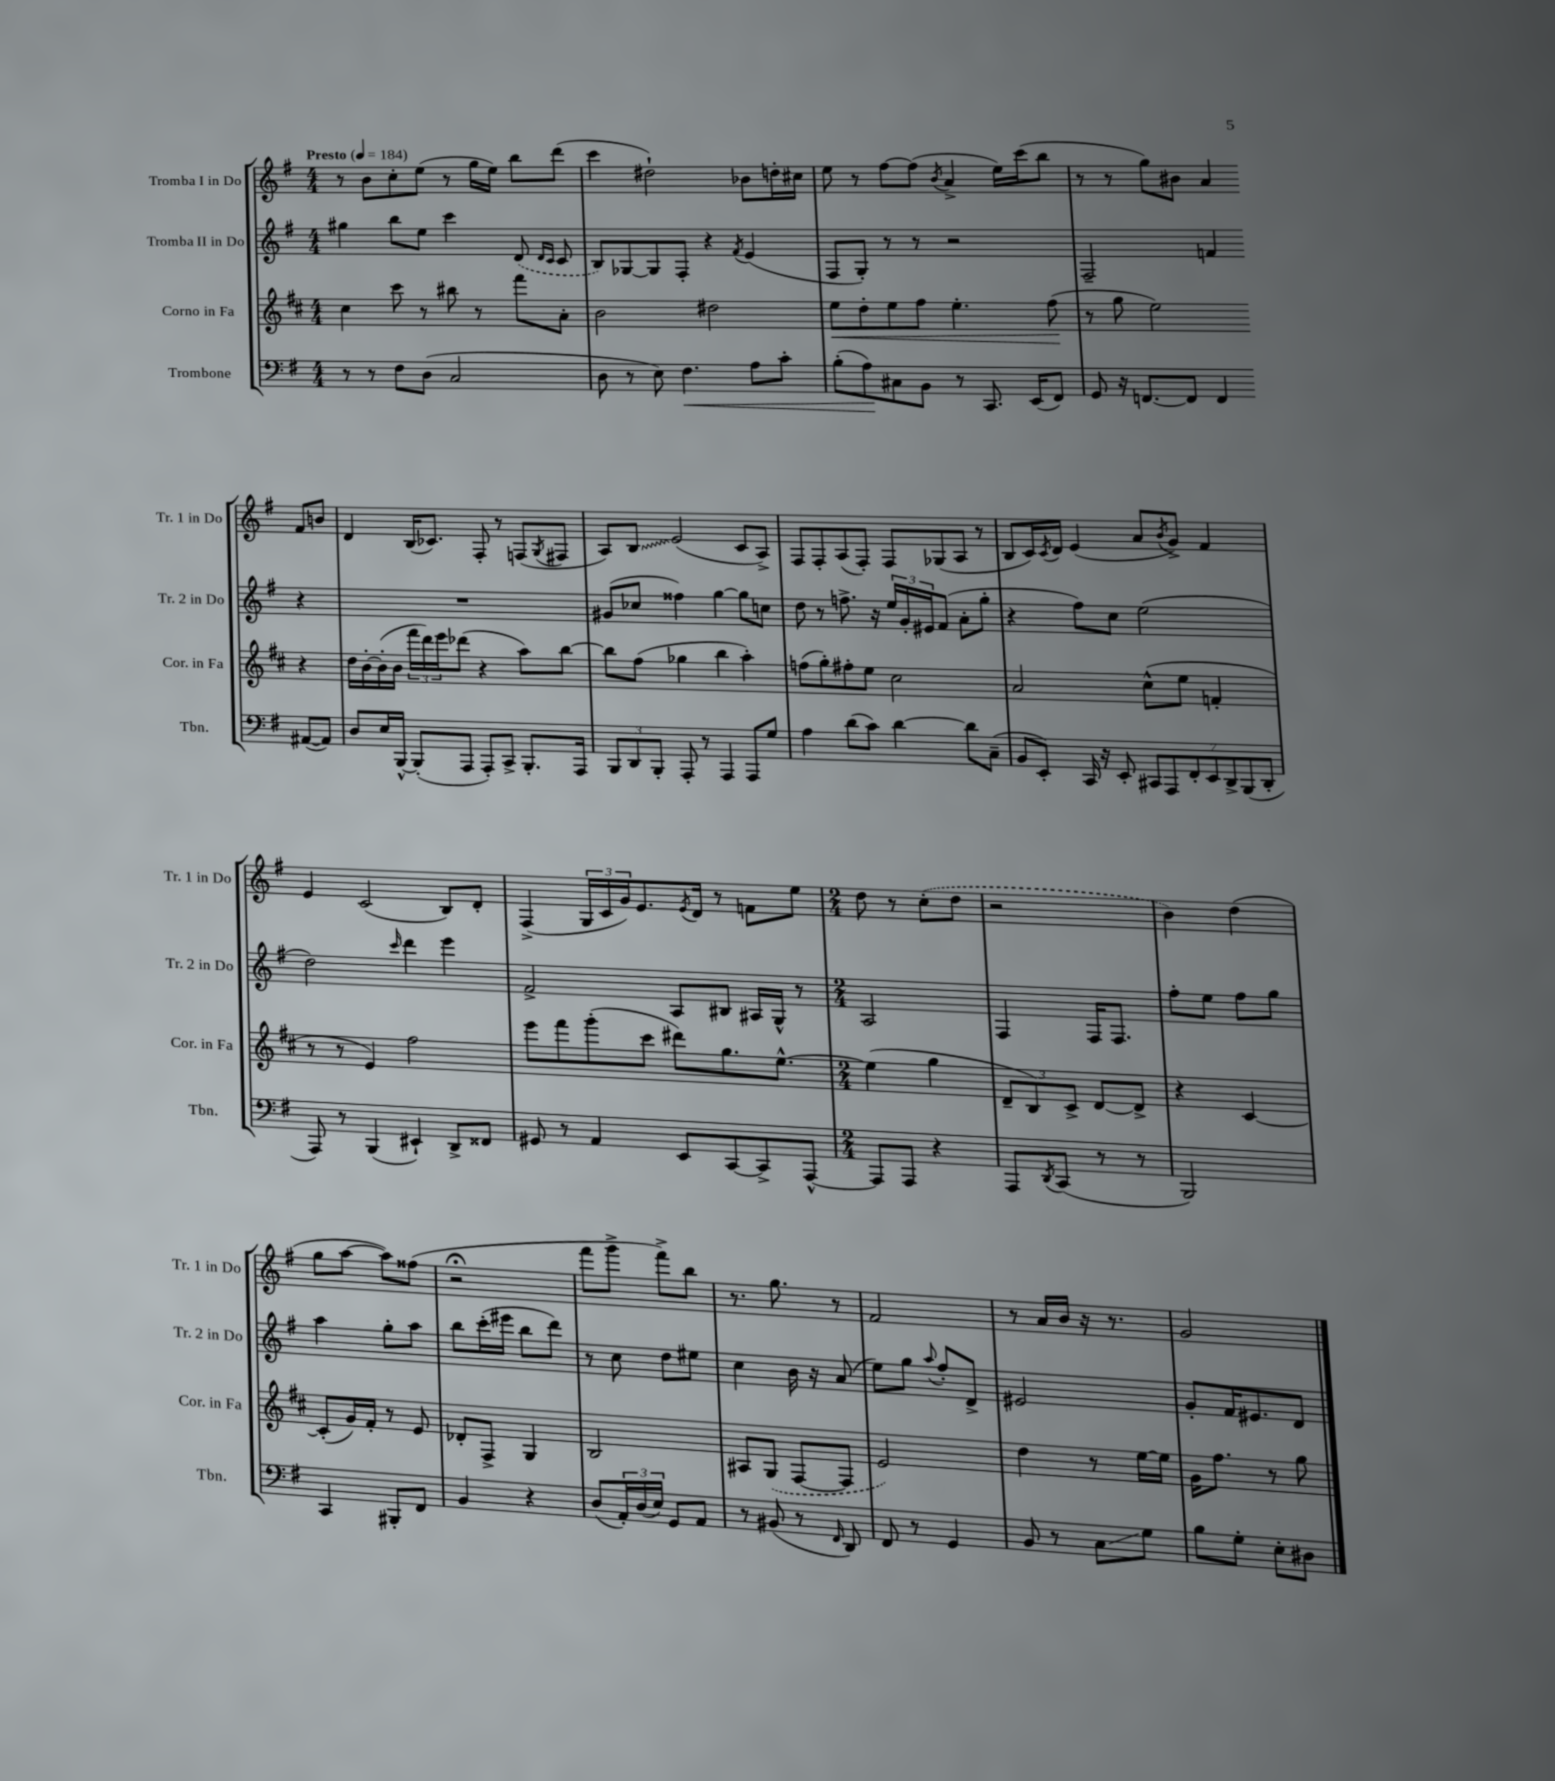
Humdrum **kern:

**kern	**kern	**kern	**kern
*staff4	*staff3	*staff2	*staff1
*clefF4	*clefG2	*clefG2	*clefG2
*k[f#]	*k[f#c#]	*k[f#]	*k[f#]
*M4/4	*M4/4	*M4/4	*M4/4
*MM184	*MM184	*MM184	*MM184
8r	4cc#	4gg#	8r
8r	.	.	8b
8F#	8ccc#	8bb	8cc'
(8D	8r	8ee	(8ee
2C	8bb#	4ccc	8r
.	8r	.	16gg
.	.	.	16ee)
.	8fff#	(8d	8bb
.	.	16qqd	.
.	.	16qqc	.
.	8a'	8c	(8ddd
=	=	=	=
8D	2b	8B)	4ccc
8r	.	[8G-	.
8E)	.	8G-]	2dd#`)
4.F#	.	8F#'	.
.	2dd#	4r	.
.	.	8qf#	.
8A	.	(4e	8b-
8c'	.	.	16dd'
.	.	.	16cc#
=	=	=	=
(8B'	8ee	8F#	8ee
8A)	8dd'	8G')	8r
8C#	8ee	8r	[8ff#
8BB	8ff#	8r	(8ff#]
.	.	.	8qb
8r	4.ee'	2r	4a^
8.CC	.	.	.
.	.	.	16ee)
(16EE	.	.	(16ccc
8FF#)	(8ff#	.	8bb
=	=	=	=
8GG	8r	2F#~	8r
16r	8gg	.	8r
[8.FF	.	.	.
.	2ee)	.	8gg)
8FF]	.	.	8b#
4FF	.	4f	4a
([8AA#	4r	4r	8f#
8AA#])	.	.	8b
=	=	=	=
8D	16dd	1r	4d
.	[16b'	.	.
16E	(16b']	.	.
[16BBB^^	16b	.	.
(8BBB']	24fff#	.	(16B
.	24ddd)	.	.
.	.	.	8.c-)
.	24eee	.	.
8AAA	(8ddd-	.	.
8AAA')	4r	.	8F#'
8CC^	.	.	8r
8.BBB'	8aa)	.	(8F
.	.	.	8qG
.	[8bb	.	8F#
16AAA	.	.	.
=	=	=	=
12BBB	8bb]	(8g#	8A)
12DD	.	.	.
.	(8ff#	8cc-	8B
12BBB'	.	.	.
8AAA'	4gg-	4ff##)	(2e
8r	.	.	.
4AAA	4bb	[4gg	.
8AAA	4aa')	8gg]	8c
8G	.	8cc	8A^)
=	=	=	=
4A	(8ff	8dd	8F#
.	8gg')	8r	8F#'
(8d	8ff#'	8.ff^	(8A
8c)	8ee	.	8F#')
.	.	16r	.
[4d	2cc#	24ee	8F#
.	.	24g'	.
.	.	24e#	.
.	.	(8f#	(8G-
8d]	.	8a'	8A
(8C~	.	8gg'	8r
=	=	=	=
8BB	2a	4r	8B
8EE')	.	.	16c)
.	.	.	8qc
.	.	.	16d
16CC	.	8ff#)	(4e
16r	.	.	.
8EE'	.	8cc	.
14CC#	(8cc#^^	(2ee	8a
14AAA	.	.	.
.	.	.	8qb
.	8ee	.	8g^)
14FF#'	.	.	.
14EE	.	.	.
.	4f'	.	4f#
14DD^	.	.	.
(14BBB	.	.	.
14DD'	.	.	.
=	=	=	=
8AAA)	8r	2dd)	4e
8r	8r	.	.
(4BBB	4e)	.	(2c
.	.	16qqccc	.
4EE#`)	2ff#	4ddd	.
8DD^	.	4eee	8B)
8FF##	.	.	8d'
=	=	=	=
8GG#	8eee	2f#^	(4F#^
8r	8fff#	.	.
4AA	(8ggg'	.	24G
.	.	.	24c
.	.	.	24g)
.	8ccc#	.	8.e
8EE	8ddd#)	8A	.
.	.	.	8qe
.	.	.	16d
[8CC	8.gg	8B#	8r
8CC^]	.	16A#	8f
.	[8.ee^^	16G^^	.
[8AAA^^	.	8r	8ee
=	=	=	=
*M2/4	*M2/4	*M2/4	*M2/4
8AAA]	(4ee]	2A	8dd
8AAA	.	.	8r
4r	4gg	.	(8cc'
.	.	.	8dd
=	=	=	=
8AAA	12d~	4F#	2r
.	12B)	.	.
8qDD	.	.	.
(8CC	.	.	.
.	12c#^	.	.
8r	[8d	16F#	.
.	.	8.F#	.
8r	8d^]	.	.
=	=	=	=
2BBB)	4r	8ff#'	4b)
.	.	8ee	.
.	[4c#	8ff#	(4dd
.	.	8gg	.
=	=	=	=
4CC	(8c#']	4aa	8gg
.	16g)	.	[8aa
.	16f#'	.	.
8BBB#'	8r	8gg'	8aa])
8FF#	8e	8aa	(8ff##
=	=	=	=
4BB	8d-'	8bb	2r;
.	8F#^	(16ccc'	.
.	.	16eee#	.
4r	4G	8bb	.
.	.	8ddd)	.
=	=	=	=
(8D	2B	8r	8fff#
24AA')	.	8cc	8ggg^
(24D	.	.	.
24E)	.	.	.
8GG	.	8dd	8fff#^)
8AA	.	8ee#	8bb
=	=	=	=
8r	8A#	4cc	8.r
(8BB#	(8G	.	.
.	.	.	8.gg
8r	[8F#	16b	.
.	.	16r	.
16qqFF#	.	.	.
8DD)	8F#]	(8a	8r
=	=	=	=
8FF#	2e)	8ee)	2f#
8r	.	8gg	.
.	.	8qqaa	.
4GG	.	8ff#'	.
.	.	8d^	.
=	=	=	=
8BB	4dd	2e#	8r
8r	.	.	16a
.	.	.	16b
8C	8r	.	16r
.	.	.	8.r
8G	[16ee	.	.
.	16ee]	.	.
=	=	=	=
8B	16g	8g'	2g
.	8.ff#	.	.
8G'	.	16f#	.
.	.	8.e#	.
8E'	8r	.	.
8D#	8gg	8d	.
==	==	==	==
*-	*-	*-	*-
